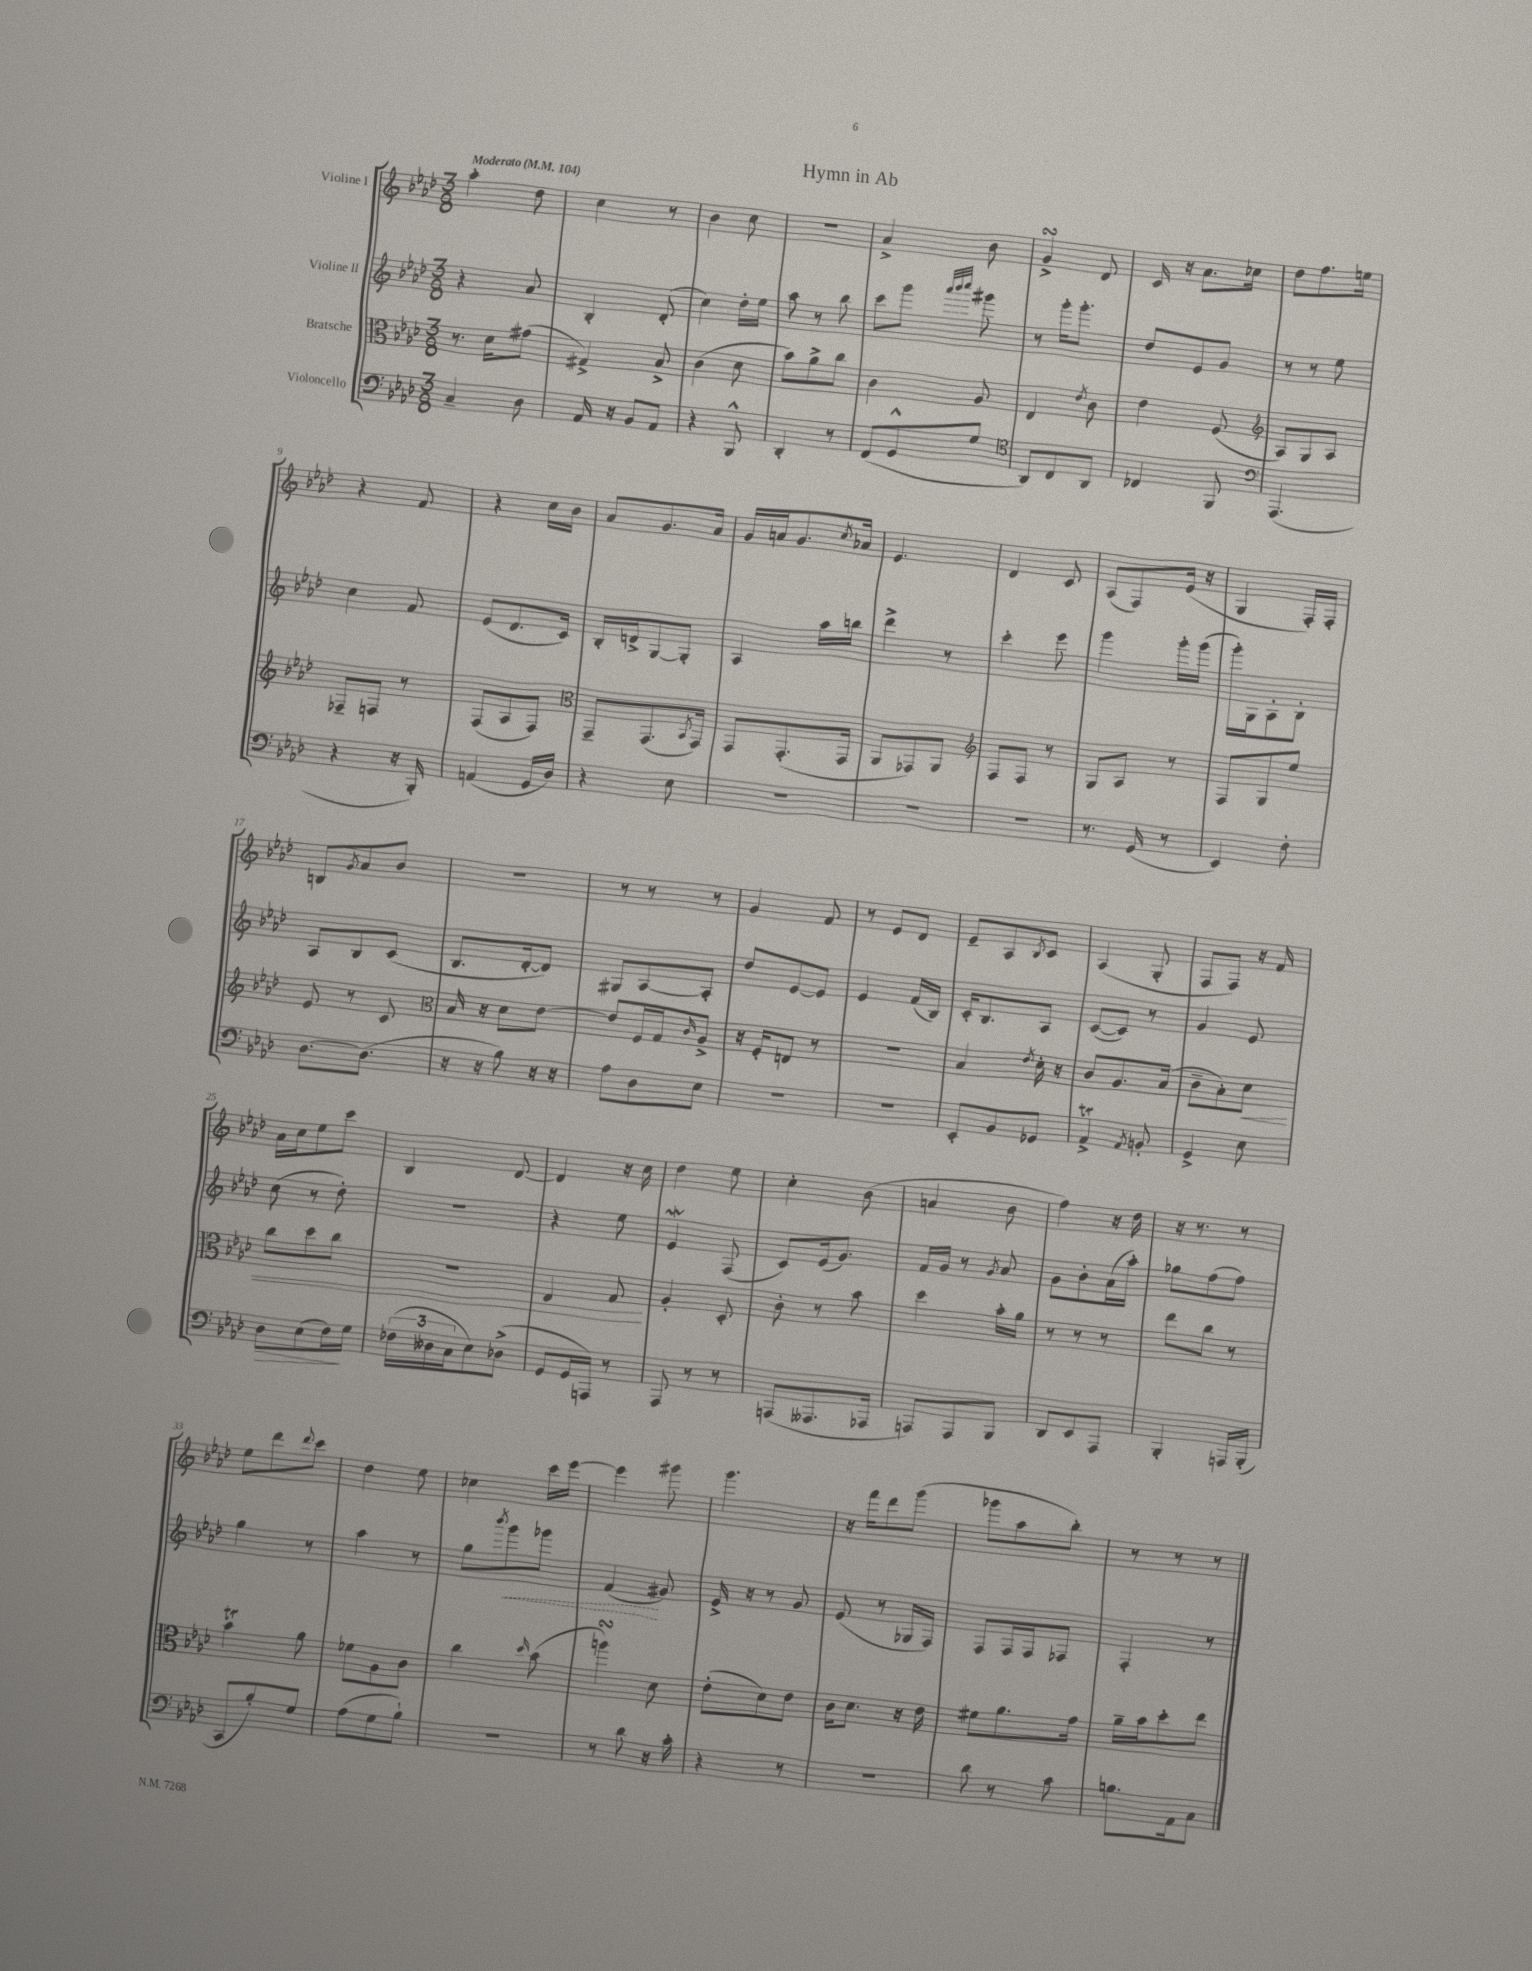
\header { title = "Hymn in Ab" }
<<
\new StaffGroup <<
\new Staff = "s0" \with { instrumentName = "Violine I" } {
    \clef treble \key aes \major \numericTimeSignature \time 3/8 \tempo "Moderato" 4 = 104
    aes''4-. des''8 |
    c''4 r8 |
    bes'4 c''8 |
    R4. |
    aes'4-> bes'8 |
    g'4->\turn des'8 |
    c'16 r16 aes'8. ces''16 |
    des''8 f''8. e''16 |
    r4 f'8 |
    r4 c''16 bes'16 |
    aes'8 g'8. aes'16 |
    g'16 a'16 g'8. \acciaccatura { c''8 } aes'16 |
    ees'4. |
    des'4 c'8 |
    aes8( f8) ees'16( r16 |
    g4 f16-.) f16-. |
    b8 \acciaccatura { g'8 } aes'8 bes'8 |
    R4. |
    r8 r8 r8 |
    g'4 f'8 |
    r8 ees'8 des'8 |
    ees'8-- aes8 \acciaccatura { bes8 } c'8 |
    aes4( g8-. |
    f8 f8) r16 f'16 |
    aes'16 c''16 ees''8 c'''8 |
    bes4 des'8~ |
    des'4 r16 c''16 |
    des''4 ees''8 |
    c''4-. bes'8( |
    a'4 bes'8 |
    f''4) r16 des''16 |
    r16 r8. r8 |
    ees''8 des'''8 \appoggiatura { des'''8 } c'''8 |
    des''4 ees''8 |
    ces''4 c'''16 ees'''16~ |
    ees'''4 gis'''8 |
    g'''4. |
    r16 f'''16 des'''8 g'''8( |
    ges'''8 aes''8 bes''8-.) |
    r8 r8 r8 \bar "|." |
}
\new Staff = "s1" \with { instrumentName = "Violine II" } {
    \clef treble \key aes \major \numericTimeSignature \time 3/8
    r4 aes'8 |
    bes4-. des'8-.( |
    c''4) des''16-. ees''16 |
    aes''8 r8 bes''8 |
    c'''8 g'''8 \grace { aes'''32 bes'''32 c''''32 } gis'''8 |
    r8 g'''16-. g'''8.-. |
    des''8 ees'8 g'8 |
    r8 r8 ees''8 |
    c''4 f'8 |
    ees'8( des'8. c'16) |
    bes16-. d'16-> g8~ g8-. |
    aes4 aes''16 b''16 |
    des'''4-> r8 |
    c'''4-. ees'''8 |
    g'''4 g'''16-. g'''16( |
    g'''16-.) g16 aes8-. bes8-. |
    aes8 bes8 c'8( |
    bes8. des'16~-. des'8) |
    gis8 aes8~ aes8-. |
    des''8 ees'8~ ees'8 |
    ees'4 f'16( bes16) |
    c'16-. bes8. aes8 |
    c'8~( c'8) r8 |
    g'4 ees'8 |
    c''8( r8 des''8-.) |
    R4. |
    r4 ees''8 |
    ees'4\mordent f8( |
    c'8) ees'16( g'8.) |
    f'16 g'16 r8 \acciaccatura { g'8 } aes'8 |
    g'8 bes'8-. aes'16( aes''16-.) |
    ges''8 f''8( f''8) |
    g''4 r8 |
    aes''4 r8 |
    g''8 \acciaccatura { bes'''8 } \once \override Hairpin.style = #'dashed-line g'''8\< ges'''8 |
    f'4\!( gis'8) |
    ees'16-> r16 r8 g'8 |
    ees'8( r8 ges16 f16) |
    f8 f16 f16 fes8 |
    f4-. r8 \bar "|." |
}
\new Staff = "s2" \with { instrumentName = "Bratsche" } {
    \clef alto \key aes \major \numericTimeSignature \time 3/8
    r8. des'16 gis'8( |
    gis4->) bes8-> |
    c'4( des'8 |
    bes'8) aes'8-> c''8 |
    c'4 aes8 |
    ees4 \acciaccatura { ees'8 } c'8 |
    ees'4 f8( |
    \clef treble aes8) g8 aes8 |
    fes8-- f8 r8 |
    f8( aes8 f8) |
    \clef alto g,8-- g,8.( \acciaccatura { bes,8 } g,16) |
    g,8 g,8.-.( g,16 |
    aes,8 ges,8) aes,8 |
    \clef treble f8 f8 r8 |
    g8 aes8 r8 |
    f8 g8 ees''8 |
    ees'8 r8 c'8 |
    \clef alto bes16 r16 des'8 ees'8~ |
    ees'8 f16 g16 \grace { c'16 } aes8-> |
    r16 f16-. e8 r8 |
    R4. |
    bes4 \acciaccatura { ees'8 } des'16-. r16 |
    c'8 aes8. bes16( |
    c'8-- bes8-.) des'8\< |
    c''8 des''8 c''8 |
    R4. |
    ees4 g8\! |
    aes4-. des8-. |
    c'8-. r8 bes'8 |
    des''4 bes'16-. aes'16 |
    r8 r8 r8 |
    ees''8 c''8 r8 |
    bes'4\trill aes'8 |
    fes'8 aes8 c'8 |
    c''4 \grace { des''16 } bes'8( |
    a''4\turn) des'8 |
    ees'8-.( des'8) ees'8 |
    c'16 des'8. r16 ees'16 |
    fis'8 aes'8. g'16 |
    aes'16-- bes'16 des''8-. ees''8 \bar "|." |
}
\new Staff = "s3" \with { instrumentName = "Violoncello" } {
    \clef bass \key aes \major \numericTimeSignature \time 3/8
    c4-- des8 |
    aes,16 r16 bes,8 aes,8 |
    r4 bes,,8-^ |
    des,4-. r8 |
    f,8( g,8-^ g8 |
    \clef tenor aes,8) c8 aes,8 |
    ces4 f,8 |
    \clef bass aes,,4.( |
    r4 r16 bes,,16-.) |
    a,4( g,16 des16) |
    r4 ees8 |
    R4. |
    R4. |
    R4. |
    r8. g,16( r8 |
    ees,4) f8-. |
    des8.~ des8.( |
    r16 r16 bes8) r16 r16 |
    aes8 des8 ees8 |
    R4. |
    R4. |
    ees,8-. bes,8 ges,8 |
    aes,4->\trill \acciaccatura { aes,8 } b,8-. |
    g,4-> ees8 |
    des8\> ees8( f16\!) g16 |
    \tuplet 3/2 { fes16( deses16 c16 } ees8) des8->( |
    g,8 g,16 a,,16) r8 |
    aes,,8 r8 r8 |
    a,,8( aeses,,8. aes,,16 |
    a,,8) a,,8 bes,,8 |
    des,8 ees,8 aes,,8 |
    bes,,4-. a,,16 bes,,16-.( |
    c,8 bes8-.) g8 |
    aes8( g8 bes8-!) |
    R4. |
    r8 des'8 r16 c'16-. |
    r4 r8 |
    R4. |
    des'8 r8 c'8 |
    b8. aes,16 c8 \bar "|." |
}
>>
>>
